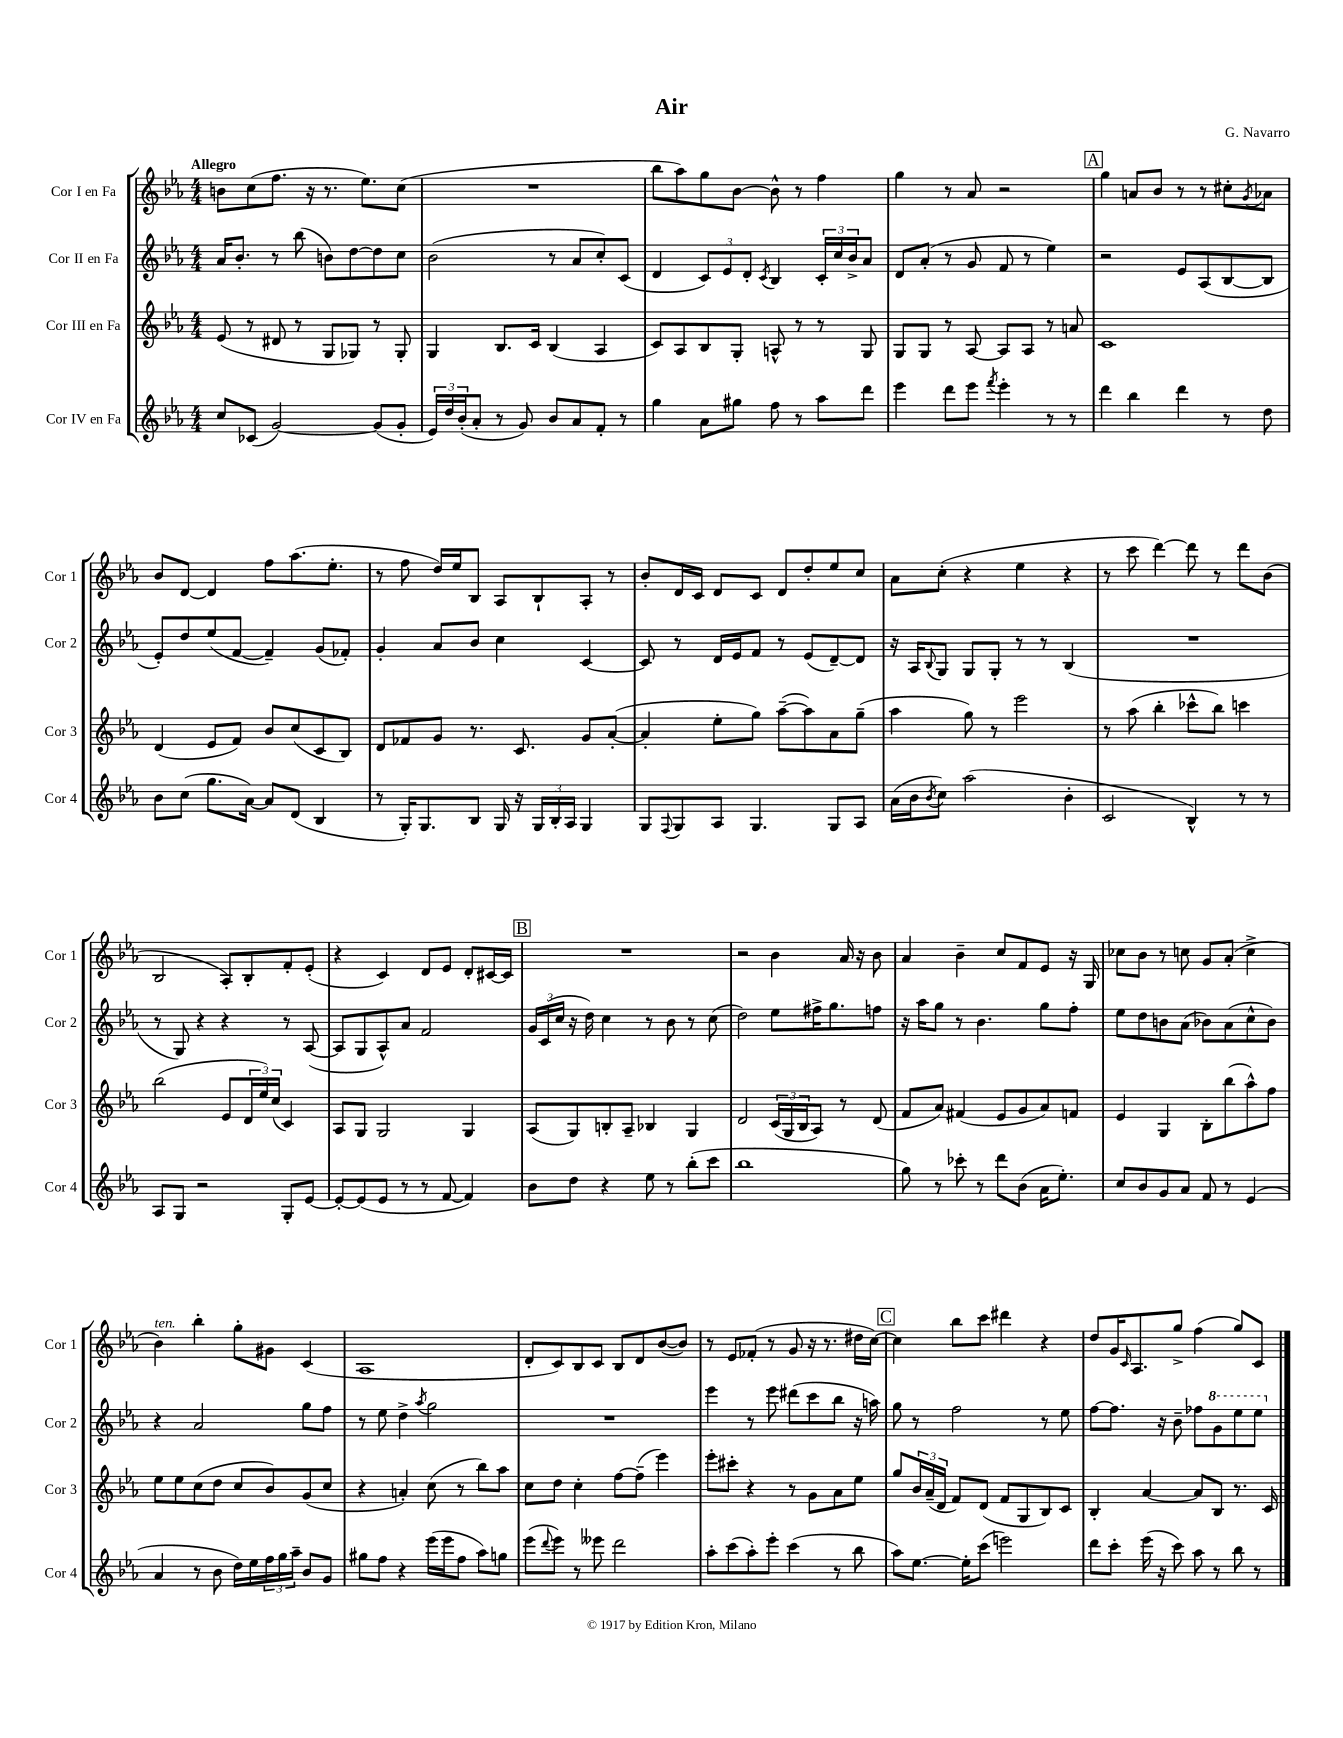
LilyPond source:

\header { title = "Air" composer = "G. Navarro" }
<<
\new StaffGroup <<
\new Staff = "s0" \with { instrumentName = "Cor I en Fa" shortInstrumentName = "Cor 1" } {
    \clef treble \key ees \major \numericTimeSignature \time 4/4 \tempo "Allegro"
    b'8 c''8( f''8. r16 r8. ees''8.) c''8( |
    R1 |
    bes''8 aes''8) g''8 bes'8~ bes'8-^ r8 f''4 |
    g''4 r8 aes'8 r2 |
    \mark \markup { \box "A" } g''4 a'8 bes'8 r8 r8 cis''8-. \acciaccatura { g'8 } aes'8 |
    bes'8 d'8~ d'4 f''8 aes''8.( ees''8.-. |
    r8 f''8 d''16) ees''16 bes8 aes8 bes8-! aes8-. r8 |
    bes'8-. d'16 c'16 d'8 c'8 d'8 d''8-. ees''8 c''8 |
    aes'8 c''8-.( r4 ees''4 r4 |
    r8 c'''8 d'''4~) d'''8 r8 d'''8 bes'8( |
    bes2 aes8-.) bes8-. f'8-. ees'8-.( |
    r4 c'4) d'8 ees'8 d'8-. cis'16~ cis'16 |
    \mark \markup { \box "B" } R1 |
    r2 bes'4 aes'16 r16 bes'8 |
    aes'4 bes'4-- c''8 f'8 ees'8 r16 g16 |
    ces''8 bes'8 r8 c''8 g'8 aes'8-.( c''4-> |
    bes'4^\markup { \italic "ten." }) bes''4-. g''8-. gis'8 c'4( |
    aes1 |
    d'8-. c'8) bes8 c'8 bes8 d'8 bes'8~( bes'8) |
    r8 ees'8 fes'8-.( r8 g'8 r16 r8. dis''16 c''16~) |
    \mark \markup { \box "C" } c''4 bes''8 c'''8 dis'''4 r4 |
    d''8 g'16 \grace { c'16 } aes8. g''8-> f''4( g''8) c'8 \bar "|." |
}
\new Staff = "s1" \with { instrumentName = "Cor II en Fa" shortInstrumentName = "Cor 2" } {
    \clef treble \key ees \major \numericTimeSignature \time 4/4
    aes'16 bes'8.-. r8 bes''8( b'8) d''8~ d''8 c''8 |
    bes'2( r8 aes'8 c''8-.) c'8( |
    d'4 \tuplet 3/2 { c'8) ees'8 d'8-. } \acciaccatura { c'8 } bes4 \tuplet 3/2 { c'16-. c''16 bes'16-> } aes'8 |
    d'8 aes'8-.( r8 g'8 f'8 r8 ees''4) |
    \mark \markup { \box "A" } r2 ees'8 aes8( bes8~ bes8 |
    ees'8-.) d''8 ees''8( f'8~ f'4--) g'8( fes'8-.) |
    g'4-. aes'8 bes'8 c''4 c'4~ |
    c'8 r8 d'16 ees'16 f'8 r8 ees'8( d'8~--) d'8 |
    r16 aes16 \appoggiatura { bes8 } g8 g8 g8-. r8 r8 bes4( |
    R1 |
    r8 g8) r4 r4 r8 aes8~( |
    aes8 g8 aes8-^) aes'8 f'2 |
    \mark \markup { \box "B" } \tuplet 3/2 { g'16 c'16( c''16 } r16 d''16) c''4 r8 bes'8 r8 c''8( |
    d''2) ees''8 fis''16-> g''8. f''8 |
    r16 aes''16 g''8 r8 bes'4. g''8 f''8-. |
    ees''8 d''8 b'8 aes'8( bes'8) aes'8( c''8-^ bes'8) |
    r4 aes'2 g''8 f''8 |
    r8 ees''8 d''4-> \acciaccatura { aes''8 } g''2 |
    R1 |
    ees'''4 r8 ees'''8 dis'''8( c'''8 bes''8 r16 a''16) |
    \mark \markup { \box "C" } g''8 r8 f''2 r8 ees''8 |
    f''8~ f''8. r16 bes'8-- fes''8 \ottava #1 g''8 ees'''8 ees'''8 \ottava #0 \bar "|." |
}
\new Staff = "s2" \with { instrumentName = "Cor III en Fa" shortInstrumentName = "Cor 3" } {
    \clef treble \key ees \major \numericTimeSignature \time 4/4
    ees'8( r8 dis'8 r8 g8 ges8) r8 ges8-. |
    g4 bes8. c'16 bes4( aes4 |
    c'8) aes8 bes8 g8-. a8-^ r8 r8 g8 |
    g8 g8 r8 aes8~ aes8 aes8 r8 a'8 |
    \mark \markup { \box "A" } c'1 |
    d'4( ees'8 f'8) bes'8 c''8( c'8 bes8) |
    d'8 fes'8 g'8 r8. c'8. g'8 aes'8~-.( |
    aes'4-. ees''8-. g''8) aes''8~--( aes''8) aes'8 g''8--( |
    aes''4 g''8) r8 ees'''2 |
    r8 aes''8( bes''4-. ces'''8-^ bes''8) c'''4 |
    bes''2( ees'8 \tuplet 3/2 { d'16 ees''16) c''16( } c'4) |
    aes8 g8 g2 g4 |
    \mark \markup { \box "B" } aes8( g8) b8-. aes8-- bes4 g4 |
    d'2 \tuplet 3/2 { c'16( g16 bes16 } aes8) r8 d'8( |
    f'8 aes'8) fis'4( ees'8 g'8 aes'8) f'8 |
    ees'4 g4 bes8-. bes''8( aes''8-^) f''8 |
    ees''8 ees''8 c''8( d''8 c''8 bes'8) g'8( c''8 |
    r4 a'4-.) c''8( r8 bes''8) aes''8 |
    c''8 d''8 c''4-. f''8~ f''8--( ees'''4) |
    ees'''8-. cis'''8-. r4 r8 g'8 aes'8 ees''8 |
    \mark \markup { \box "C" } g''8 \tuplet 3/2 { bes'16 aes'16--( d'16 } f'8) d'8( f'8 g8 bes8) c'8 |
    bes4-. aes'4~ aes'8 bes8 r8. c'16 \bar "|." |
}
\new Staff = "s3" \with { instrumentName = "Cor IV en Fa" shortInstrumentName = "Cor 4" } {
    \clef treble \key ees \major \numericTimeSignature \time 4/4
    c''8 ces'8( g'2~) g'8( g'8-. |
    \tuplet 3/2 { ees'16) d''16 bes'16-.( } aes'8-. r8 g'8) bes'8 aes'8 f'8-. r8 |
    g''4 aes'8 gis''8 f''8 r8 aes''8 d'''8 |
    ees'''4 d'''8 ees'''8 \acciaccatura { f'''8 } ees'''4-. r8 r8 |
    \mark \markup { \box "A" } d'''4 bes''4 d'''4 r8 d''8 |
    bes'8 c''8( g''8. aes'16~) aes'8 d'8( bes4 |
    r8 g16-.) g8. bes8 g16 r16 \tuplet 3/2 { g16 bes16-. aes16 } g4 |
    g8 \appoggiatura { f8 } g8 aes8 g4. g8 aes8 |
    aes'16( bes'16 \acciaccatura { bes'8 } c''8) aes''2( bes'4-. |
    c'2 bes4-^) r8 r8 |
    aes8 g8 r2 g8-. ees'8~ |
    ees'8~-. ees'8( ees'8 r8 r8 f'8~ f'4) |
    \mark \markup { \box "B" } bes'8 d''8 r4 ees''8 r8 bes''8-.( c'''8 |
    bes''1 |
    g''8) r8 ces'''8-. r8 d'''8 bes'8( aes'16 ees''8.-.) |
    c''8 bes'8 g'8 aes'8 f'8 r8 ees'4( |
    aes'4 r8 bes'8 d''16) ees''16 \tuplet 3/2 { f''16 g''16 aes''16-- } bes'8 g'8 |
    gis''8 f''8 r4 ees'''16( ees'''16 f''8 aes''8) g''8 |
    ees'''8( \appoggiatura { d'''8 } ees'''8) r8 eeses'''8 d'''2 |
    aes''8-. c'''8( aes''8-.) ees'''8-. c'''4( r8 bes''8 |
    \mark \markup { \box "C" } aes''8) ees''8.~ ees''16-. c'''8( e'''2) |
    d'''8 c'''8-. ees'''16( r16 c'''8) aes''8 r8 bes''8 r8 \bar "|." |
}
>>
>>
\layout { \context { \Score \remove "Bar_number_engraver" } }
